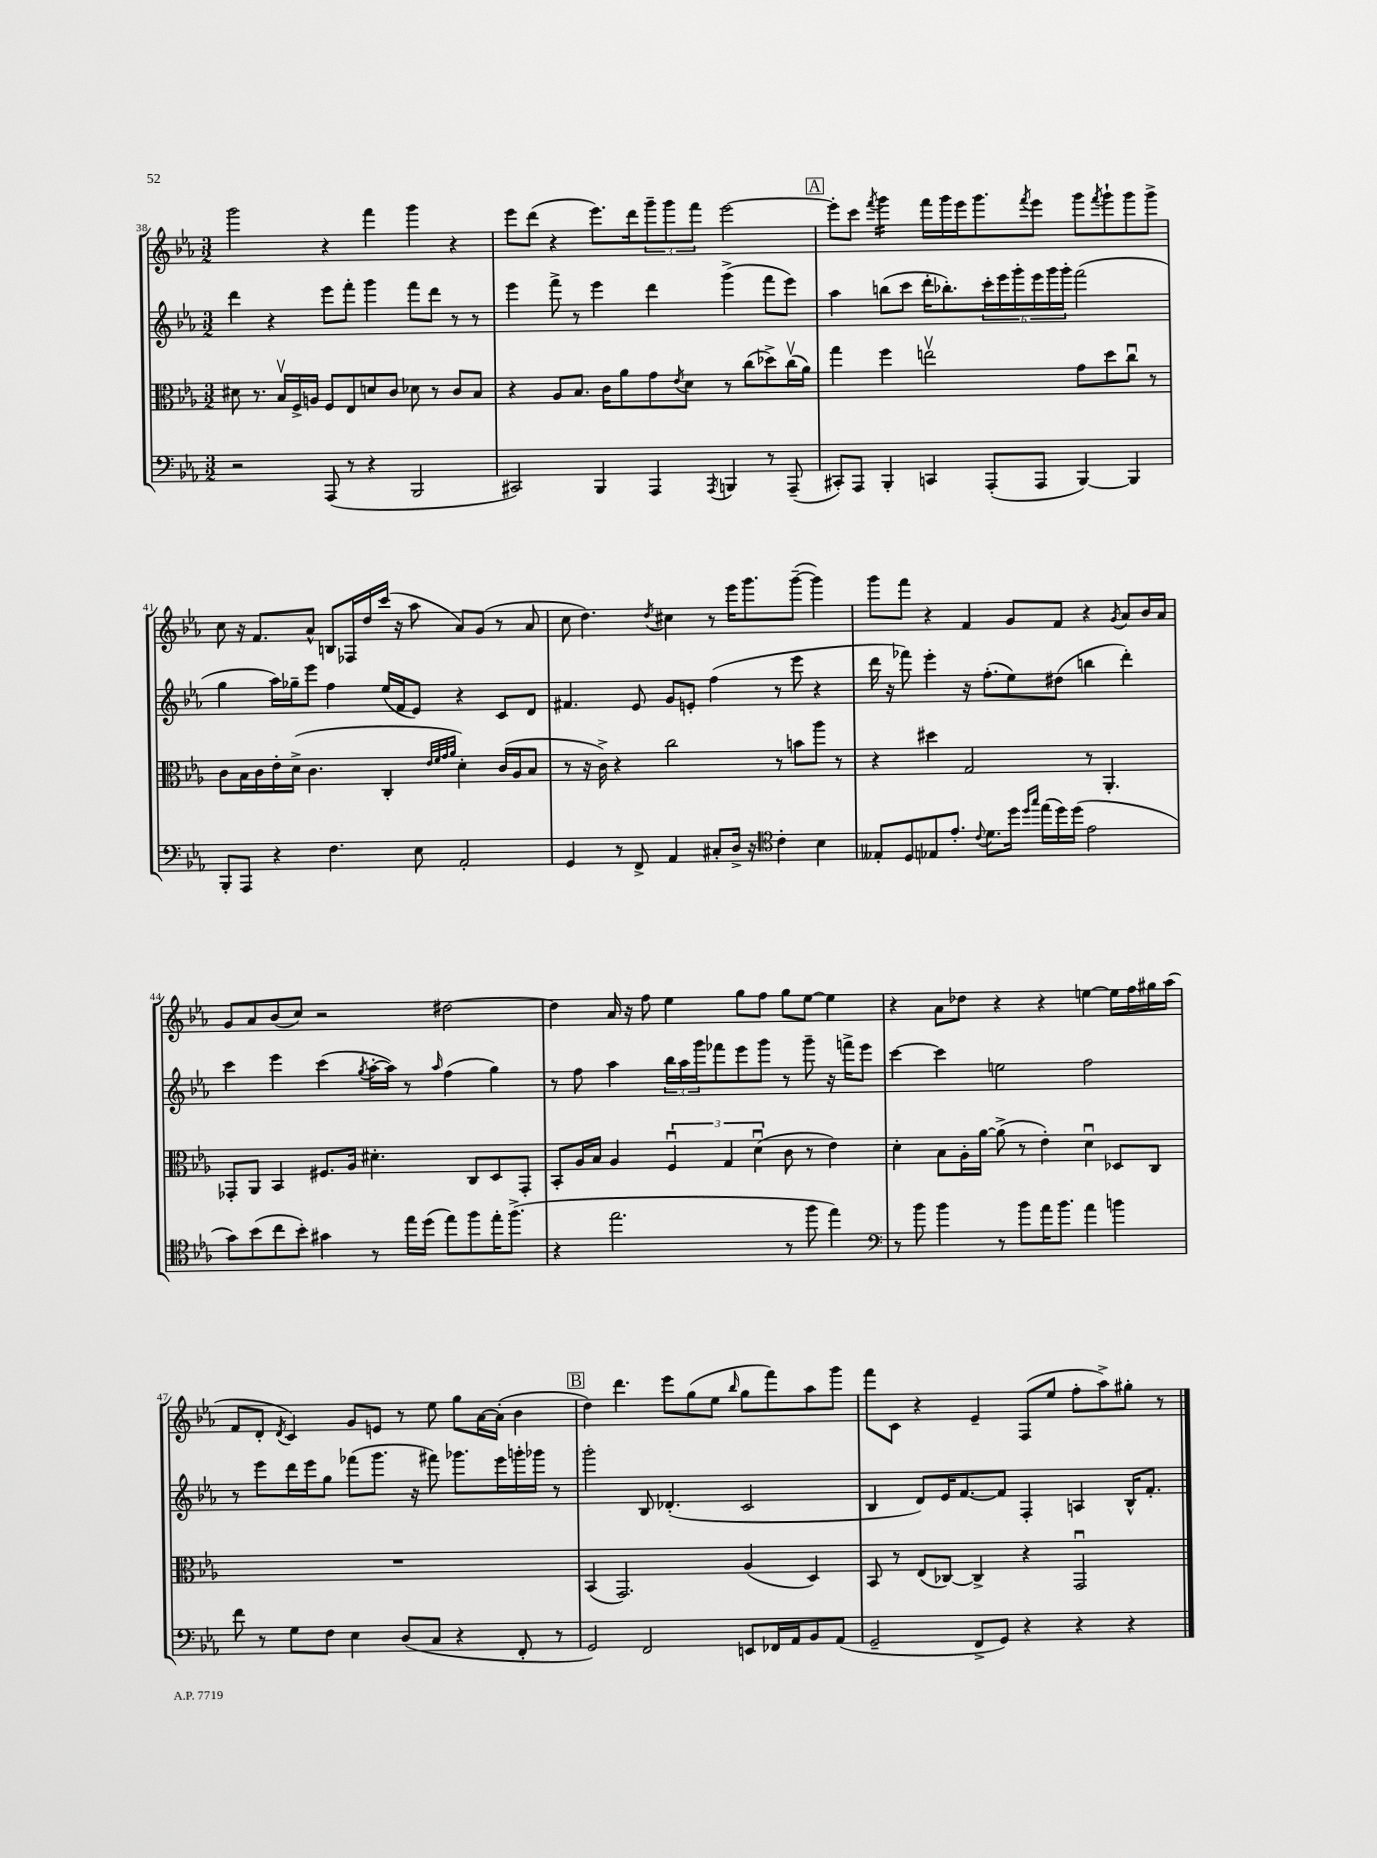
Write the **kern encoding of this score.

**kern	**kern	**kern	**kern
*part4	*part3	*part2	*part1
*staff4	*staff3	*staff2	*staff1
*clefF4	*clefC3	*clefG2	*clefG2
*k[b-e-a-]	*k[b-e-a-]	*k[b-e-a-]	*k[b-e-a-]
*M3/2	*M3/2	*M3/2	*M3/2
=38	=38	=38	=38
2r	8d#X\	4ddd\	2ggg\
.	8.r	.	.
.	.	4r	.
.	16B-v/LL	.	.
.	16F^/	.	.
.	16An/JJ	.	.
(8AAA-/	8F/L	8eee-\L	4r
8r	8E-/	8fff'\J	.
4r	8dn/	4ggg\	4fff\
.	8c/J	.	.
2BBB-/	8d-X\	8fff\L	4ggg\
.	8r	8ddd\J	.
.	8c/L	8r	4r
.	8B-/J	8r	.
=39	=39	=39	=39
2CC#X/)	4r	4eee-\	8eee-\L
.	.	.	(8ddd\J
.	8A-/L	8fff^\	4r
.	8.B-/J	8r	.
4BBB-/	.	4eee-\	8.eee-\L)
.	16c\KL	.	.
.	8a-\	.	.
.	.	.	16ddd\k
4AAA-/	8g\	4ddd\	12ggg~\
.	.	.	12ggg\
.	8qe-/	.	.
.	8d\J	.	.
.	.	.	12fff\J
8qAAA-/	.	.	.
4BBBn/	8r	(4ggg^\	[2eee-\
.	(8cc\L	.	.
8r	8dd-X^\)	8fff\L	.
(8AAA-~/	(16ccv\L	8eee-\J)	.
.	16a-\JJ)	.	.
!!LO:REH:place=s1:t=A
=40	=40	=40	=40
8CC#X'/L)	4gg\	4aa-\	8eee-'\L]
8AAA-/J	.	.	8ccc\J
.	.	.	8qfff/
*	*	*	*tremolo
4BBB-'/	4ff\	(8bbn\L	16ggg\LL
.	.	.	16ggg\
.	.	8ccc\J	16ggg\
.	.	.	16ggg\JJ
*	*	*	*Xtremolo
4CCn/	2eenv\	16ddd'\KL	16fff\LL
.	.	8.bb-X'\)	16ggg\
.	.	.	16eee-\J
.	.	.	8.ggg\
(8AAA-'/L	.	24ccc'\L	.
.	.	24eee-\	.
.	.	24ggg'\	.
.	.	.	8qfff/
8AAA-/J	.	24eee-\	8eee-\J
.	.	24ggg\	.
.	.	24ggg'\JJ	.
[4BBB-/)	8g\L	(2fff\	8ggg\L
.	.	.	8qfff/
.	8dd\	.	8ggg`\
4BBB-/]	8ccu\J	.	8ggg\
.	8r	.	8ggg^\J
!!LO:LB:g=z
=41	=41	=41	=41
8BBB-'/L	8c\L	4gg\	8cc\
8AAA-/J	16B-\L	.	16r
.	16c\	.	8.f/L
4r	16e-'\	16aa-\LL)	.
.	(16d^\JJ	16gg-X~\J	.
.	4.c\	8eee-\J	8a-^^/J
4.F\	.	4ff\	8Bn/L
.	.	.	16F-X/L
.	.	.	16dd/
.	4C'/	(16ee-/LL	(16ccc/JJ
.	.	16f/J	16r
8E-\	.	8e-/J)	8aa-\
.	32qqe-/LLL	.	.
.	32qqf/	.	.
.	32qqg/	.	.
.	32qqa-/JJJ	.	.
2AA-'/	4d'\)	4r	8a-/L)
.	.	.	(8g/J
.	(16c/LL	8c/L	8r
.	16A-/J	.	.
.	8B-/J	8d/J	8a-/
=42	=42	=42	=42
4GG/	8r	4.f#X/	8cc\
.	16r	.	4.dd\)
.	16c^\)	.	.
8r	4r	.	.
8FF^/	.	8e-/	.
.	.	.	8qdd/
4AA-/	2cc\	8g/L	4cc#X\
.	.	8en'/J	.
8C#X'/L	.	(4ff\	8r
16D^/Jk	.	.	16eee-\KL
16r	.	.	8.ggg\
*clefC4	*	*	*
4c'\	8r	8r	.
.	8bn\L	8eee-\	([8ggg~\J
4B-\	8aa-\J	4r	4ggg\])
.	8r	.	.
=43	=43	=43	=43
8E--X'/L	4r	16ddd\	8ggg\L
.	.	16r	.
8D/	.	8fff-X\)	8fff\J
8E-X/	4dd#X\	4eee-'\	4r
8.e-'/J	.	.	.
.	2G/	16r	4f/
8qqc/	.	.	.
8.d\L	.	(8.ff'\L	.
16dd\Jk	.	8ee-\)	8g/L
16qqdd/LL	.	.	.
16qqgg/JJ	.	.	.
(16ee-\LL	.	.	.
16dd\)	.	(8dd#X\J	8f/J
(16dd\JJ	.	.	.
2e-\	8r	4bbn\	4r
.	4.AA-'/	.	.
.	.	.	8qg/
.	.	4ddd'\)	8a-/L
.	.	.	16b-/L
.	.	.	16a-/JJ
!!LO:LB:g=z
=44	=44	=44	=44
8g\L)	8GG-X'/L	4ccc\	8g/L
(8b-\	8AA-/J	.	8a-/
8cc\	4BB-/	4eee-\	(8b-/
8b-'\J)	.	.	8cc/J)
4g#X\	8.F#X/L	(4ccc\	2r
.	16A-/Jk	.	.
.	.	8qgg/	.
8r	4.d#X'\	[16aa-'\LL	.
.	.	16aa-\JJ])	.
16ee-\LL	.	8r	.
(16dd\JJ	.	.	.
.	.	16qqaa-/	.
8ee-\L)	.	(4ff\	[2dd#X\
8ff\	8C/L	.	.
16ee-'\K	8D/	4gg\)	.
(8.ff^\J	.	.	.
.	8GG-'/J	.	.
=45	=45	=45	=45
4r	8BB-'/L	8r	4dd#\]
.	16A-/L	8ff\	.
.	16B-/JJ	.	.
2.ee-\	4A-/	4aa-\	16a-/
.	.	.	16r
.	.	.	8ff\
.	6Fu/	24bb-\LL	4ee-\
.	.	24aa-\	.
.	.	24ggg\J	.
.	.	8fff-X\	.
.	6G/	.	.
.	.	8eee-\	8gg\L
.	(6du\	.	.
.	.	8ggg\J	8ff\J
8r	8c\	8r	8gg\L
8ff\	8r	8ggg~\	[8ee-\J
4ee-\)	4e-\)	16r	4ee-\]
.	.	16fffn^\KL	.
.	.	8eee-\J	.
=46	=46	=46	=46
*clefF4	*	*	*
8r	4d'\	[4ccc\	4r
8b-\	.	.	.
4b-\	8B-\L	4ccc\]	8a-\L
.	16A-'\L	.	8dd-X\J
.	[16a-\JJ	.	.
8r	(8a-^\]	2een\	4r
8b-\L	8r	.	.
16a-\K	4e-'\)	.	4r
8.b-\J	.	.	.
4a-\	4du\	2ff\	[4een\
4bn\	8D-X/L	.	16ee\LL]
.	.	.	16ff\
.	8C/J	.	16gg#X\
.	.	.	(16aa-\JJ
!!LO:LB:g=z
=47	=47	=47	=47
8f\	1.r	8r	8f/L
8r	.	8eee-\L	8d'/J
.	.	.	8qd/
8G\L	.	16ddd\L	4c/)
.	.	16eee-\J	.
8F\J	.	8gg\J	.
4E-\	.	(8fff-X\L	8g/L
.	.	8.ggg\J	8en/J
(8D/L	.	.	8r
.	.	16r	.
8C/J	.	8fff#X\)	8ee-\
4r	.	8.ggg-X\L	8gg\L
.	.	.	[16a-\L
.	.	16eee-\L	(16a-'\JJ]
8FF'/	.	16gggn'\	4b-\
.	.	16ggg-X\JJ	.
8r	.	8r	.
!!LO:REH:place=s1:t=B
=48	=48	=48	=48
2GG/)	(4BB-/	2ggg'\	4dd\)
.	2.GG/)	.	4.ddd\
2FF/	.	8B-/	.
.	.	(4.d-X'/	8eee-\L
.	.	.	(8gg\
.	.	.	8ee-\J
.	.	.	16qqbb-/
8EEn/L	(4A-/	2c/	8gg\L
16FF-X/L	.	.	8fff\)
16AA-/J	.	.	.
8BB-/	4D/)	.	8aa-\
(8AA-/J	.	.	8ggg\J
=49	=49	=49	=49
2GG~/	8BB-/	4B-/	8fff\L
.	8r	.	8c\J
.	(8E-/L	8d/L)	4r
.	[8C-X/J)	16e-/K	.
.	.	[8.f/	.
8FF^/L	4C-^/]	.	4e-~/
8GG/J)	.	8f/J]	.
4r	4r	4F'/	(8F/L
.	.	.	8ee-/J
4r	2GGu/	4An/	8ff'\L
.	.	.	8aa-^\)
4r	.	16B-^^/KL	8gg#X'\J
.	.	8.f'/J	.
.	.	.	8r
==	==	==	==
*-	*-	*-	*-
